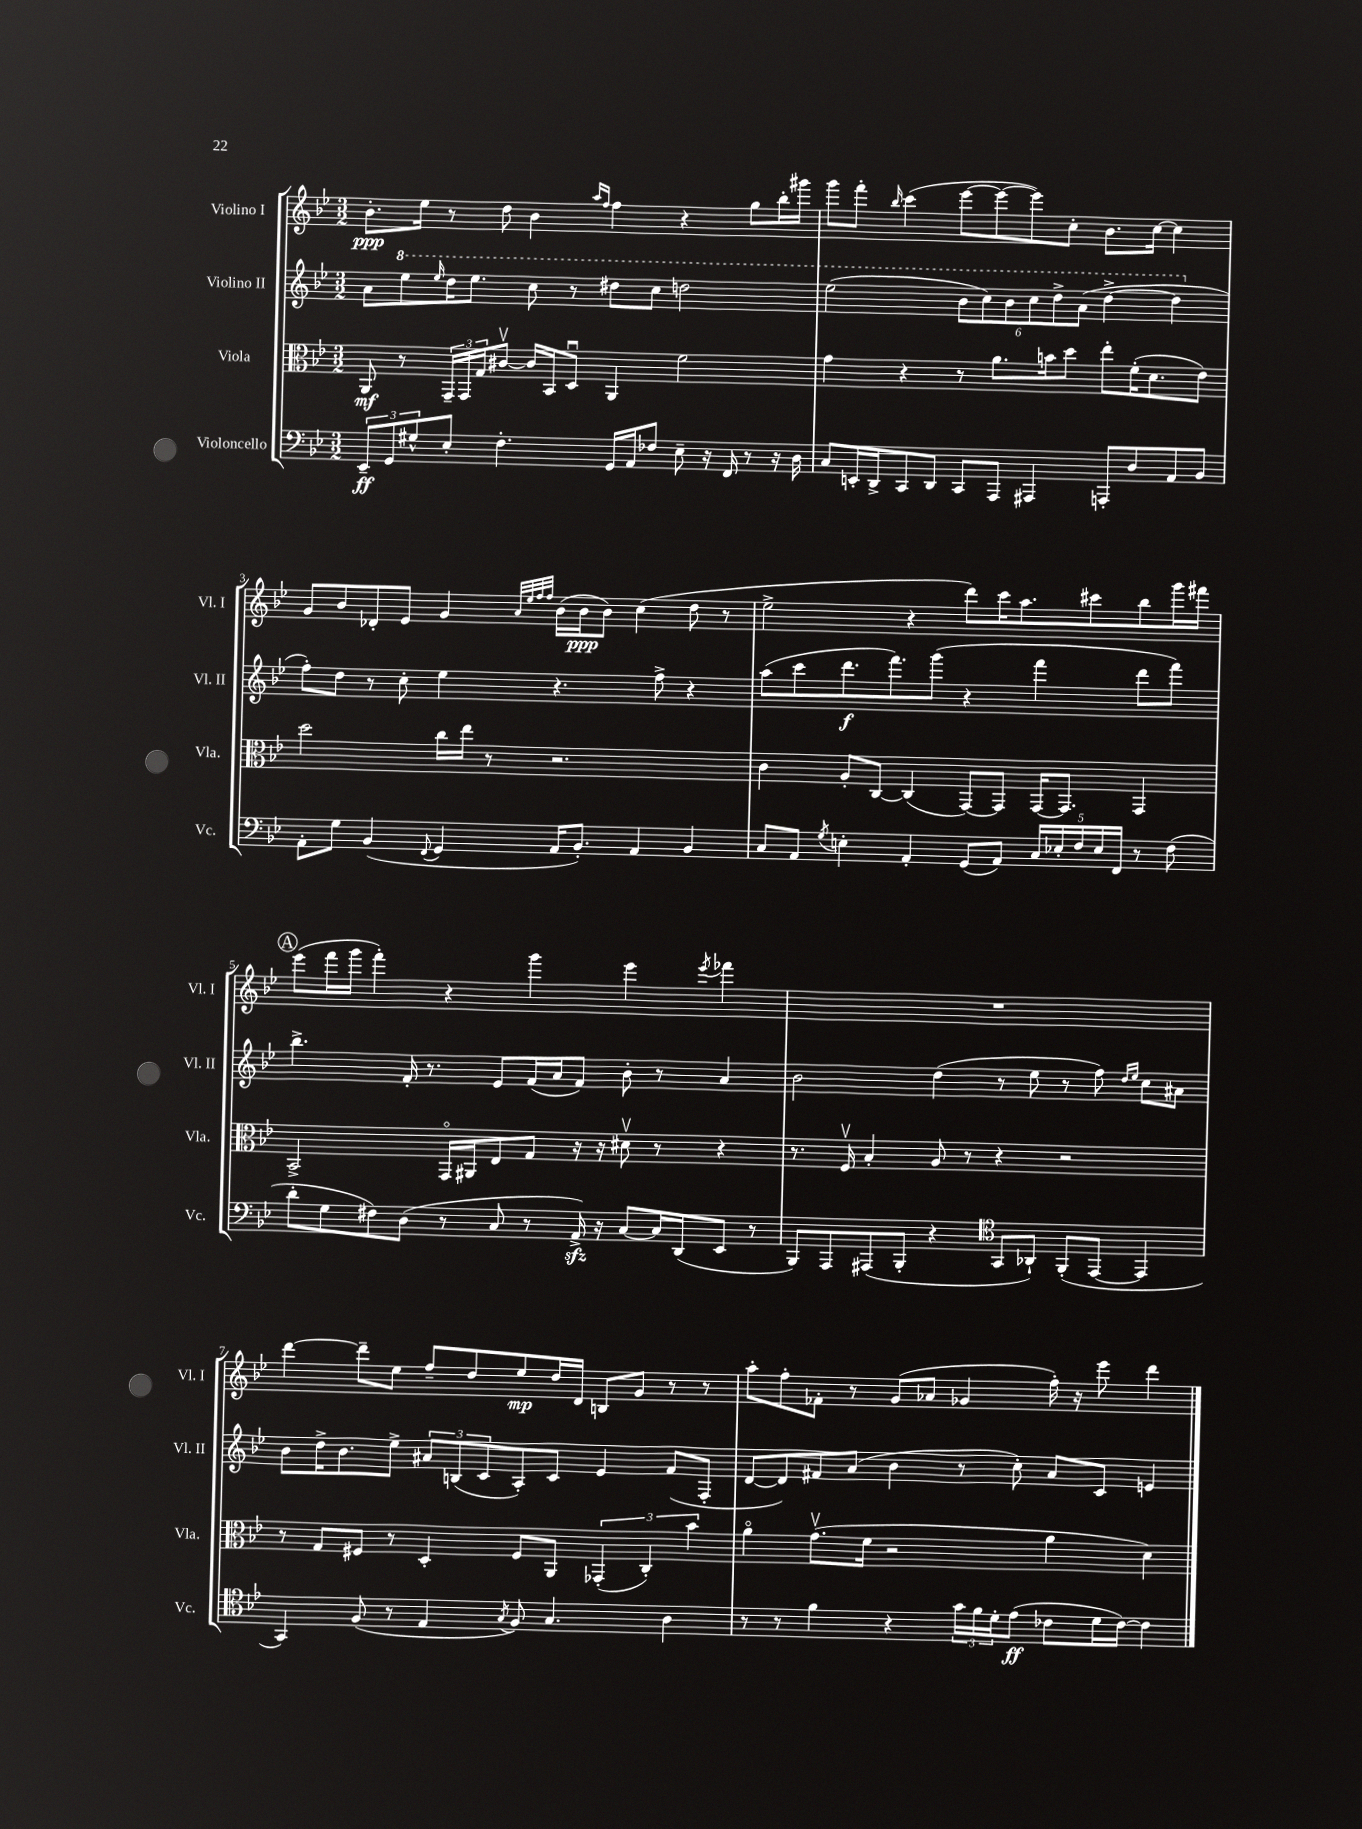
<<
\new StaffGroup <<
\new Staff = "s0" \with { instrumentName = "Violino I" shortInstrumentName = "Vl. I" } {
    \clef treble \key bes \major \numericTimeSignature \time 3/2
    bes'8.-.\ppp ees''16 r8 d''8 bes'4 \grace { a''16 f''16 } f''4 r4 g''8 bes''16-. gis'''16 |
    g'''8 f'''8-. \grace { bes''16 } c'''4( ees'''8~ ees'''8~ ees'''8) c''8-. bes'8. c''16~ c''4 |
    g'8 bes'8 des'8-. ees'8 g'4 \grace { a'32 ees''32 f''32 f''32 } bes'16( bes'16\ppp bes'8) c''4( d''8 r8 |
    ees''2-> r4 d'''8) c'''16 a''8. cis'''8 bes''8 g'''16 fis'''16 |
    \mark \markup { \circle "A" } ees'''8( f'''16 g'''16 f'''4-.) r4 g'''4 ees'''4 \acciaccatura { ees'''8 } fes'''4 |
    R1. |
    d'''4~ d'''8-- ees''8 f''8-- d''8 ees''8\mp d''16 d'16 b8 g'8 r8 r8 |
    a''8-. f''8-. fes'8-. r8 g'8( aes'8 ges'4 f''16-.) r16 ees'''8 d'''4 \bar "|." |
}
\new Staff = "s1" \with { instrumentName = "Violino II" shortInstrumentName = "Vl. II" } {
    \clef treble \key bes \major \numericTimeSignature \time 3/2
    a'8 \ottava #1 ees'''8 \grace { ees'''16 } d'''16 ees'''8. c'''8 r8 dis'''8 c'''8 d'''2 |
    ees'''2( \tuplet 6/4 { bes''8 c'''8) bes''8 c'''8 d'''8-> a''8( } d'''4~-> d'''4 \ottava #0 |
    f''8-.) d''8 r8 c''8-. ees''4 r4. f''8-> r4 |
    a''8( c'''8 d'''8.\f f'''8.) g'''8( r4 f'''4 d'''8 f'''8) |
    \mark \markup { \circle "A" } bes''4.-> f'16-. r8. ees'8 f'16( a'16 f'8) bes'8-. r8 a'4 |
    bes'2 d''4( r8 ees''8 r8 f''8) \grace { d''16 ees''16 } c''8 ais'8 |
    bes'8 d''16-> bes'8. ees''8-> \tuplet 3/2 { ais'8 b8( c'8 } a8-.) c'8 ees'4 f'8( f8-. |
    d'8~ d'8) fis'8 a'8( bes'4 r8 c''8-.) a'8 c'8 e'4 \bar "|." |
}
\new Staff = "s2" \with { instrumentName = "Viola" shortInstrumentName = "Vla." } {
    \clef alto \key bes \major \numericTimeSignature \time 3/2
    a,8\mf r8 \tuplet 3/2 { g,16-- g,16 g16 } cis'8~\upbow cis'16 bes,16 d8\downbow a,4 f'2 |
    g'4 r4 r8 a'8. b'16 d''8 ees''8-. f'16-.( d'8. ees'8) |
    d''2 c''16 ees''16 r8 r2. |
    c'4 a8-. c8~ c4( g,8~) g,8 g,16~ g,8. g,4 |
    \mark \markup { \circle "A" } bes,2-> g,16\flageolet ais,16 ees8 g8 r16 r16 dis'8\upbow r8 r4 |
    r8. f16\upbow bes4-. a8 r8 r4 r2 |
    r8 g8 fis8 r8 d4-. fis8 a,8 \tuplet 3/2 { ges,4-.( c4-.) bes'4 } |
    a'4\flageolet g'8.\upbow( f'16 r2 a'4 d'4) \bar "|." |
}
\new Staff = "s3" \with { instrumentName = "Violoncello" shortInstrumentName = "Vc." } {
    \clef bass \key bes \major \numericTimeSignature \time 3/2
    \tuplet 3/2 { ees,8--\ff g,8 gis8-^ } ees8-. f4.-. g,16 a,16 fes8 ees8-- r16 f,16 r8 r16 d16 |
    c8 e,16-. d,16-> c,8 d,8 c,8 a,,8 ais,,4 a,,8-. d8 a,8 bes,8 |
    a,8-. g8 bes,4( \appoggiatura { f,8 } g,4 a,16 bes,8.-.) a,4 bes,4 |
    c8 a,8 \acciaccatura { g8 } e4-. a,4-. g,8( a,8) \tuplet 5/4 { c16 ees16-. f16 ees16 f,16 } r8 f8( |
    \mark \markup { \circle "A" } d'8-. g8 fis8) d8( r8 c8 r8 a,16->\sfz) r16 c8~ c16 d,16( ees,8 r8 |
    bes,,8) a,,8 ais,,8( bes,,8-. r4 \clef tenor g,8 aes,8-!) f,8-.( ees,8~ ees,4 |
    g,4) f8( r8 ees4 \acciaccatura { g8 } f8) g4. a4 |
    r8 r8 f'4 r4 \tuplet 3/2 { g'16 f'16 d'16-. } ees'8\ff( ces'8 d'16 ces'16~) ces'4 \bar "|." |
}
>>
>>
